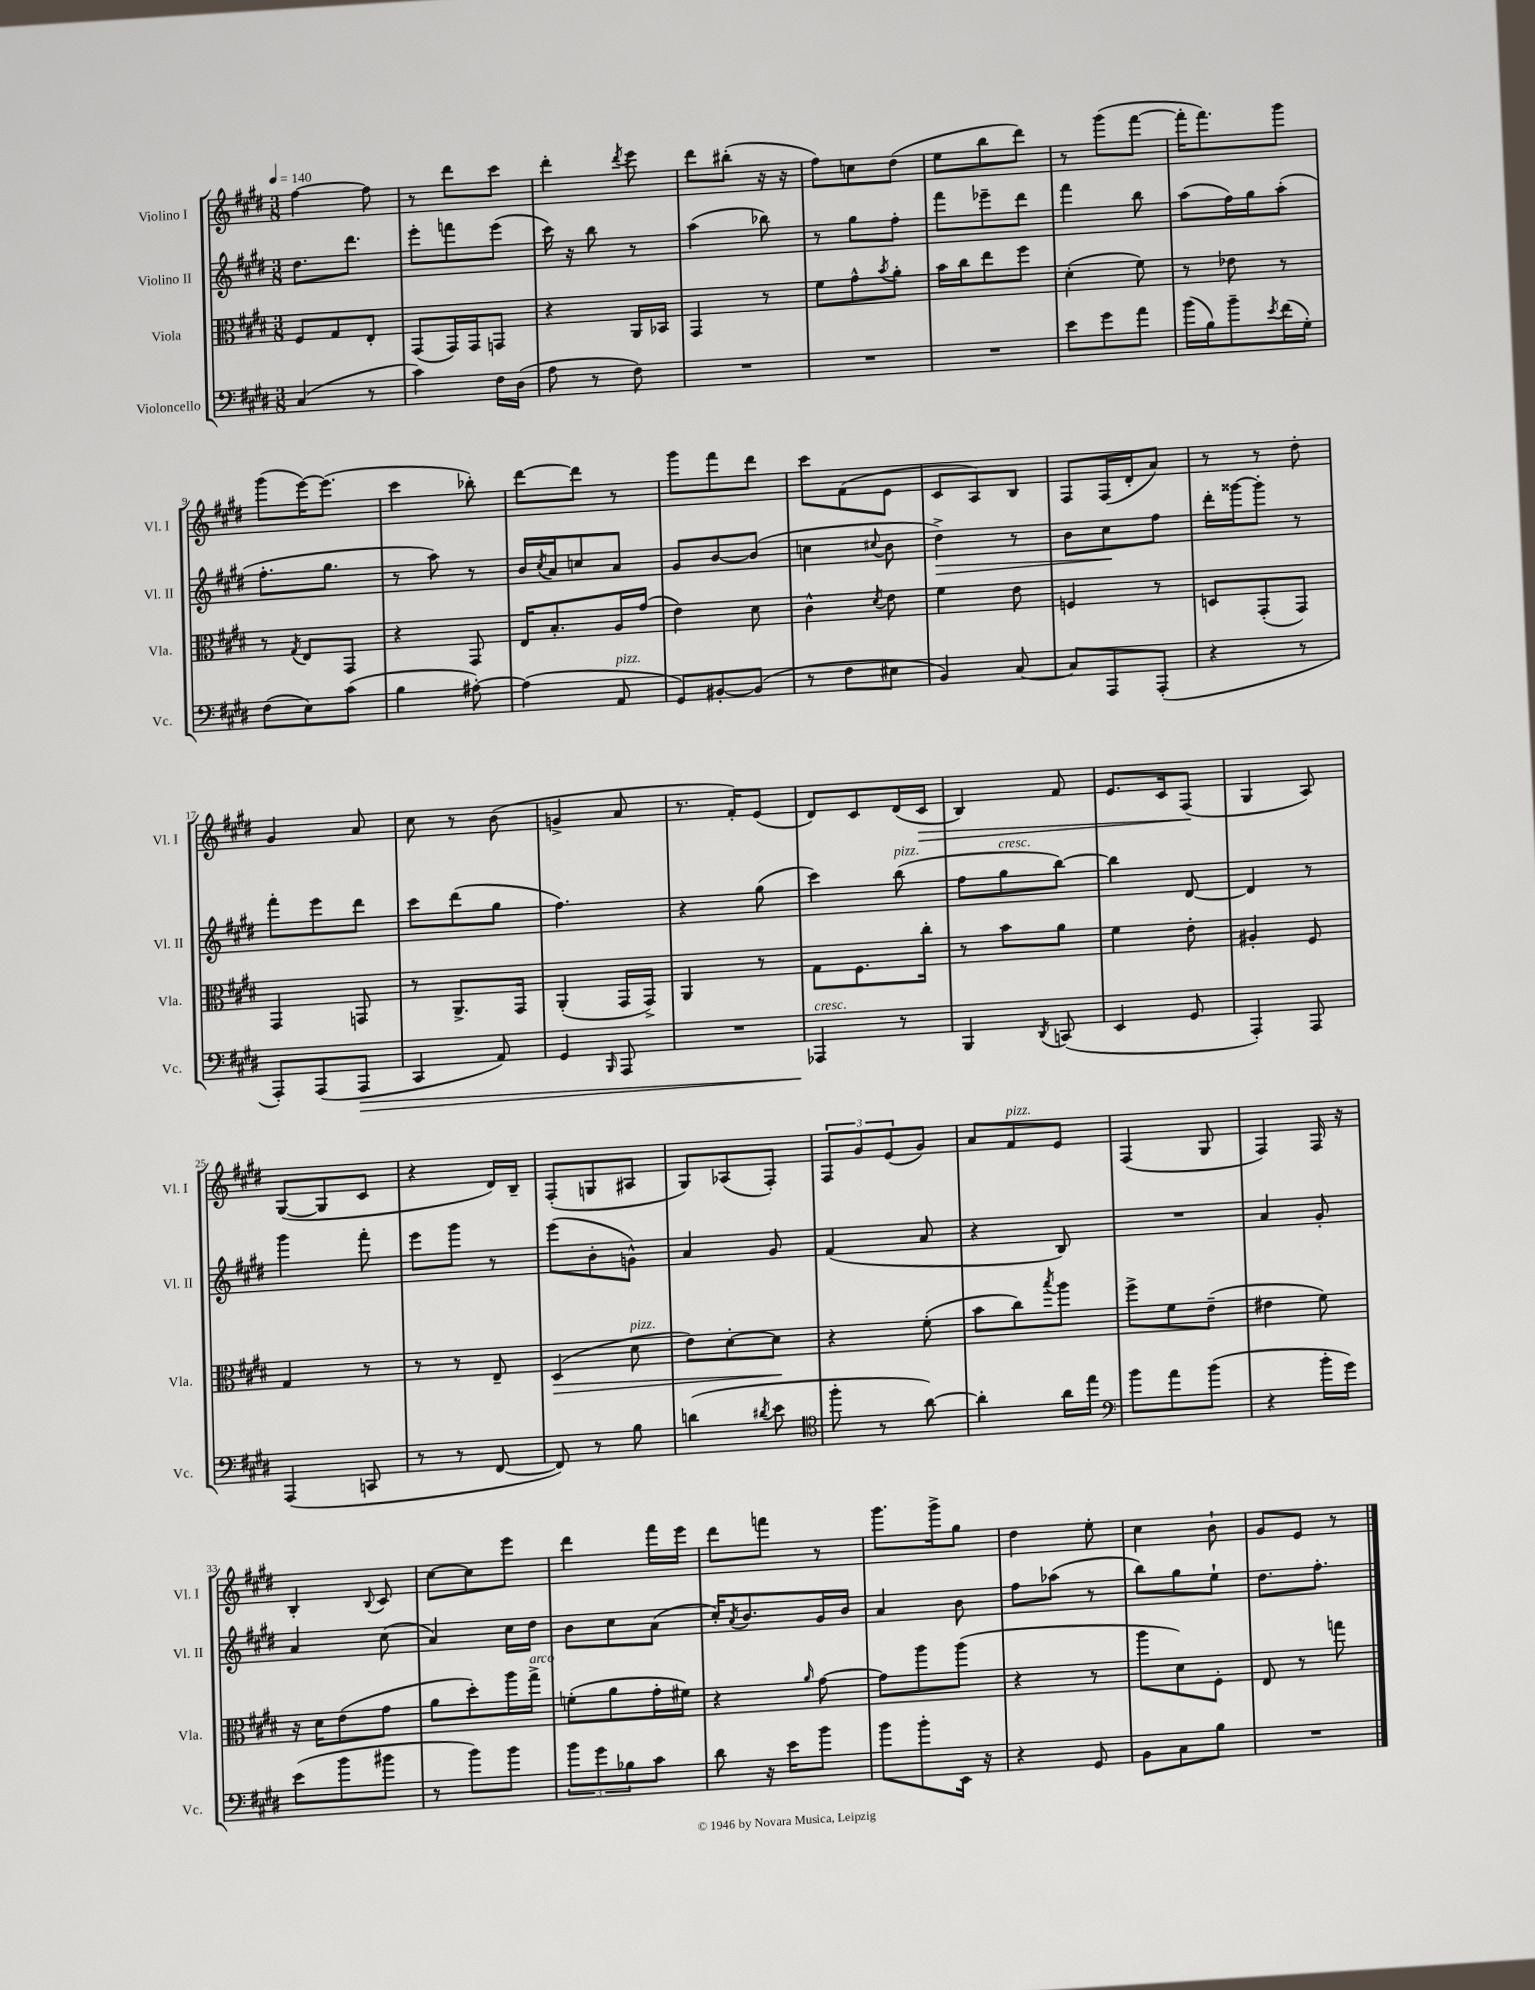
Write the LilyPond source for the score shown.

<<
\new StaffGroup <<
\new Staff = "s0" \with { instrumentName = "Violino I" shortInstrumentName = "Vl. I" } {
    \clef treble \key e \major \numericTimeSignature \time 3/8 \tempo 4 = 140
    fis''4~ fis''8 |
    r8 dis'''8 cis'''8 |
    dis'''4-. \acciaccatura { dis'''8 } e'''8 |
    dis'''8 bis''8-.( r16 r16 |
    fis''8) c''8 dis''8( |
    e''8 b''8 dis'''8) |
    r8 gis'''8( fis'''8~ |
    fis'''16-. fis'''8.) gis'''8 |
    gis'''8( e'''16~) e'''8.( |
    cis'''4 bes''8-.) |
    dis'''8~ dis'''8 r8 |
    gis'''8 fis'''8 dis'''8 |
    cis'''8 fis'8( e'8 |
    cis'8 a8) b8 |
    fis8 fis16( dis'16-. a'8) |
    r8 r8 dis''8-. |
    gis'4 a'8 |
    cis''8 r8 b'8( |
    g'4-> a'8 |
    r8. fis'16-.) e'8( |
    dis'8) cis'8 dis'16( cis'16\> |
    b4) fis'8 |
    e'8. cis'16 fis8\!( |
    gis4 a8) |
    gis8~( gis8 cis'8 |
    r4 dis'16) b16-- |
    fis8-.( g8 ais8 |
    gis8) aes8( fis8-.) |
    \tuplet 3/2 { fis8 gis'8 e'8( } gis'8) |
    a'8 fis'8^\markup { \italic "pizz." } e'8 |
    fis4( gis8 |
    fis4) fis16 r16 |
    b4-. \appoggiatura { b8 } cis'8 |
    cis''8~ cis''8 e'''8 |
    dis'''4 fis'''16 e'''16 |
    dis'''8 f'''8 r8 |
    gis'''8. gis'''16-> gis''8 |
    dis''4 e''8-. |
    cis''4 b'8-! |
    gis'8 e'8 r8 \bar "|." |
}
\new Staff = "s1" \with { instrumentName = "Violino II" shortInstrumentName = "Vl. II" } {
    \clef treble \key e \major \numericTimeSignature \time 3/8
    dis''8. dis'''8. |
    e'''8-. f'''8 e'''8( |
    cis'''16) r16 b''8 r8 |
    a''4( bes''8) |
    r8 gis''8 fis''8-. |
    fis'''8 ees'''8-- dis'''8 |
    fis'''4 b''8 |
    a''8( fis''16) gis''16 a''8-.( |
    fis''8.-. gis''8. |
    r8 a''8) r8 |
    b'16 \acciaccatura { cis''8 } a'16 c''8 a'8 |
    gis'8 b'8~ b'8( |
    c''4 \appoggiatura { cis''8 } b'8 |
    dis''4->\>) r8 |
    b'8 cis''8\! fis''8 |
    dis'''16-. gisis'''16~ gisis'''8-. r8 |
    fis'''8-. e'''8 dis'''8 |
    cis'''8 dis'''8( gis''8 |
    fis''4.) |
    r4 gis''8( |
    cis'''4) b''8^\markup { \italic "pizz." }( |
    fis''8 gis''8^\markup { \italic "cresc." } b''8~) |
    b''4 dis'8~ |
    dis'4 r8 |
    gis'''4 fis'''8-. |
    e'''8 gis'''8 r8 |
    e'''8( b'8-. g'8-^) |
    a'4 gis'8 |
    fis'4( a'8 |
    r4 b8) |
    R4. |
    a'4 gis'8-. |
    a'4 cis''8( |
    a'4) cis''16 dis''16 |
    b'8 cis''8 a'8( |
    cis''16-.) \acciaccatura { a'8 } b'8. gis'16 b'16 |
    a'4 b'8 |
    fis''8 aes''8( r8 |
    b''8) gis''8 e''8-! |
    dis''8. fis''8.-. \bar "|." |
}
\new Staff = "s2" \with { instrumentName = "Viola" shortInstrumentName = "Vla." } {
    \clef alto \key e \major \numericTimeSignature \time 3/8
    fis8 gis8 e8-. |
    gis,8( gis,16) gis,16 g,8 |
    r4 a,16 bes,16 |
    gis,4 r8 |
    fis'8 gis'8-^ \acciaccatura { b'8 } a'8-. |
    b'16 cis''16 e''8 fis''8 |
    dis'4-.( fis'8) |
    r8 ees'8 r8 |
    r8 \acciaccatura { gis8 } e8 gis,8 |
    r4 gis,8 |
    e16 b8.-. a16 gis'16( |
    e'4) dis'8 |
    cis'4-^ \acciaccatura { dis'8 } e'8 |
    fis'4 e'8 |
    f4 r8 |
    d8 gis,8-.( gis,8) |
    gis,4 g,8 |
    r8 a,8.-> gis,16 |
    a,4-.( gis,16 gis,16->) |
    a,4 r8 |
    gis8 fis8. cis''16-. |
    r8 b'8 a'8 |
    fis'4 e'8-. |
    ais4-. fis8 |
    gis4 r8 |
    r8 r8 e8-- |
    dis4\>( dis'8^\markup { \italic "pizz." } |
    e'8) dis'8~-. dis'8\! |
    r4 fis'8-.( |
    b'8 cis''8) \acciaccatura { b''8 } a''8 |
    fis''8-> fis'8 e'8--( |
    eis'4 fis'8) |
    r16 dis'16 e'8( gis'8 |
    a'8 dis''8-.) a''16 gis''16->^\markup { \italic "arco" } |
    f'8-.( a'8 gis'16-. fis'16) |
    r4 \grace { a'16 } gis'8~ |
    gis'8 a''8 a''8( |
    r4 r8 |
    a''8 dis'8) fis8-. |
    e8 r8 g''8 \bar "|." |
}
\new Staff = "s3" \with { instrumentName = "Violoncello" shortInstrumentName = "Vc." } {
    \clef bass \key e \major \numericTimeSignature \time 3/8
    cis4( r8 |
    cis'4) fis16 dis16( |
    a8 r8 fis8) |
    R4. |
    R4. |
    R4. |
    e'8 gis'8 a'8 |
    b'16( b16) b'8-- \acciaccatura { e'8 } fis'16( gis16-.) |
    fis8( e8) cis'8( |
    b4 ais8~-.) |
    ais4( a,8^\markup { \italic "pizz." } |
    gis,8) bis,8~-. bis,8( |
    r8 fis8 eis8 |
    b,4) cis8~ |
    cis8 a,,8 a,,8-.( |
    r4 r8 |
    a,,8-.) a,,8( a,,8\> |
    cis,4 a,8) |
    gis,4 \grace { b,,16 } a,,8 |
    R4. |
    aes,,4\!^\markup { \italic "cresc." } r8 |
    b,,4 \acciaccatura { dis,8 } c,8( |
    e,4 gis,8 |
    a,,4-.) a,,8 |
    a,,4( c,8 |
    r8 r8 fis,8~ |
    fis,8) r8 b8 |
    d'4( \acciaccatura { dis'8 } e'8 |
    \clef tenor fis''8-. r8 a'8~) |
    a'4-. a'16 e''16 |
    \clef bass b'8 a'8 b'8( |
    r4 b'16-. gis'16) |
    e'8( b'8 bis'8 |
    r8 b'8) b'8 |
    \tuplet 3/2 { b'8 gis'8 bes8 } cis'8 |
    dis'8 r16 e'16 b'8 |
    b'8 b'8-. e,16 r16 |
    r4 gis,8 |
    b,8 cis8 b8 |
    R4. \bar "|." |
}
>>
>>
